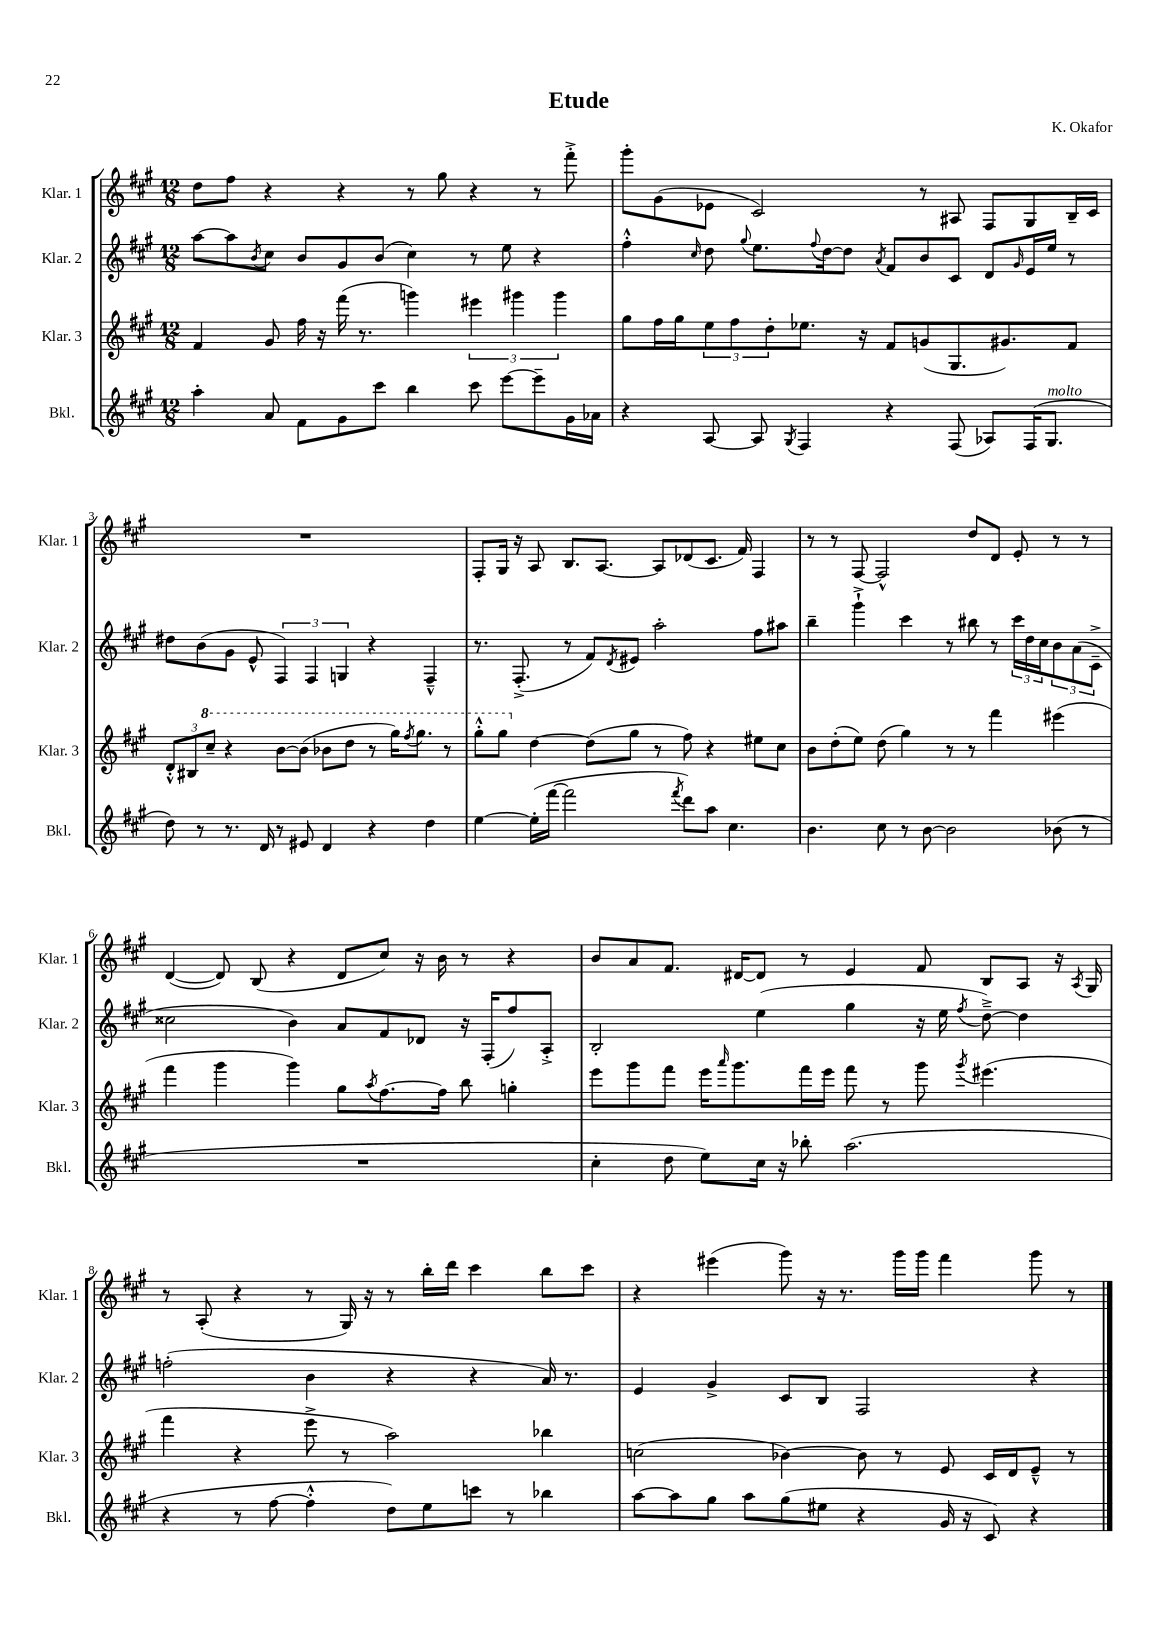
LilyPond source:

\header { title = "Etude" composer = "K. Okafor" }
<<
\new StaffGroup <<
\new Staff = "s0" \with { instrumentName = "Klar. 1" shortInstrumentName = "Klar. 1" } {
    \clef treble \key a \major \numericTimeSignature \time 12/8
    d''8 fis''8 r4 r4 r8 gis''8 r4 r8 fis'''8-.-> |
    gis'''8-. gis'8( ees'8 cis'2) r8 ais8 fis8 gis8 b16-- cis'16 |
    R1. |
    fis8-. gis16 r16 a8 b8. a8.~ a8 des'8( cis'8. fis'16) fis4 |
    r8 r8 fis8~ fis2-^ d''8 d'8 e'8-. r8 r8 |
    d'4~( d'8) b8( r4 d'8 cis''8) r16 b'16 r8 r4 |
    b'8 a'8 fis'8. dis'16~ dis'8 r8 e'4 fis'8 b8 a8 r16 \acciaccatura { a8 } gis16 |
    r8 a8-.( r4 r8 gis16) r16 r8 b''16-. d'''16 cis'''4 b''8 cis'''8 |
    r4 eis'''4( gis'''8) r16 r8. gis'''16 gis'''16 fis'''4 gis'''8 r8 \bar "|." |
}
\new Staff = "s1" \with { instrumentName = "Klar. 2" shortInstrumentName = "Klar. 2" } {
    \clef treble \key a \major \numericTimeSignature \time 12/8
    a''8~ a''8 \acciaccatura { b'8 } cis''8 b'8 gis'8 b'8( cis''4) r8 e''8 r4 |
    fis''4-.-^ \grace { cis''16 } d''8 \appoggiatura { gis''8 } e''8. \appoggiatura { fis''8 } d''16~ d''8 \acciaccatura { a'8 } fis'8 b'8 cis'8 d'8 \grace { gis'16 } e'16 e''16 r8 |
    dis''8 b'8( gis'8 e'8-^ \tuplet 3/2 { fis4) fis4 g4 } r4 fis4---^ |
    r8. fis8.-.->( r8 fis'8) \acciaccatura { d'8 } eis'8 a''2-. fis''8 ais''8 |
    b''4-- gis'''4-!-> cis'''4 r8 bis''8 r8 \tuplet 3/2 { cis'''16 d''16 cis''16 } \tuplet 3/2 { b'8 a'8( cis'8---> } |
    cisis''2 b'4) a'8 fis'8 des'8 r16 fis16-.( fis''8) a8-.-> |
    b2-. e''4( gis''4 r16 e''16 \acciaccatura { fis''8 } d''8~--->) d''4 |
    f''2-.( b'4 r4 r4 a'16) r8. |
    e'4 gis'4-> cis'8 b8 fis2 r4 \bar "|." |
}
\new Staff = "s2" \with { instrumentName = "Klar. 3" shortInstrumentName = "Klar. 3" } {
    \clef treble \key a \major \numericTimeSignature \time 12/8
    fis'4 gis'8 fis''16 r16 fis'''16( r8. g'''4) \tuplet 3/2 { eis'''4 gis'''4 gis'''4 } |
    gis''8 fis''16 gis''16 \tuplet 3/2 { e''8 fis''8 d''8-. } ees''8. r16 fis'8 g'8( gis8. gis'8.) fis'8 |
    \tuplet 3/2 { d'8-.-^ bis8 \ottava #1 cis'''8-- } r4 b''8~ b''8( bes''8 d'''8 r8 gis'''16) \acciaccatura { fis'''8 } gis'''8. r8 |
    gis'''8-.-^ gis'''8 \ottava #0 d''4~ d''8( gis''8 r8 fis''8) r4 eis''8 cis''8 |
    b'8 d''8-.( e''8) d''8( gis''4) r8 r8 fis'''4 eis'''4( |
    fis'''4 gis'''4 gis'''4) gis''8 \acciaccatura { a''8 } fis''8.~ fis''16 b''8 g''4-. |
    e'''8 gis'''8 fis'''8 e'''16 \grace { a'''16 } gis'''8. fis'''16 e'''16 fis'''8 r8 gis'''8 \acciaccatura { gis'''8 } eis'''4.( |
    fis'''4 r4 e'''8-> r8 a''2) bes''4 |
    c''2( bes'4~) bes'8 r8 e'8 cis'16 d'16 e'8---^ r8 \bar "|." |
}
\new Staff = "s3" \with { instrumentName = "Bkl." shortInstrumentName = "Bkl." } {
    \clef treble \key a \major \numericTimeSignature \time 12/8
    a''4-. a'8 fis'8 gis'8 cis'''8 b''4 cis'''8 e'''8~ e'''8-- gis'16 aes'16 |
    r4 a8~ a8 \acciaccatura { gis8 } fis4 r4 fis8( aes8) fis16( gis8.^\markup { \italic "molto" } |
    d''8) r8 r8. d'16 r8 eis'8 d'4 r4 d''4 |
    e''4~ e''16-.( fis'''16~ fis'''2 \acciaccatura { fis'''8 } d'''8) a''8 cis''4. |
    b'4. cis''8 r8 b'8~ b'2 bes'8( r8 |
    R1. |
    cis''4-. d''8 e''8) cis''16 r16 bes''8-. a''2.( |
    r4 r8 fis''8~ fis''4-.-^ d''8) e''8 c'''8 r8 bes''4 |
    a''8~ a''8 gis''8 a''8 gis''8( eis''8 r4 gis'16 r16 cis'8) r4 \bar "|." |
}
>>
>>
